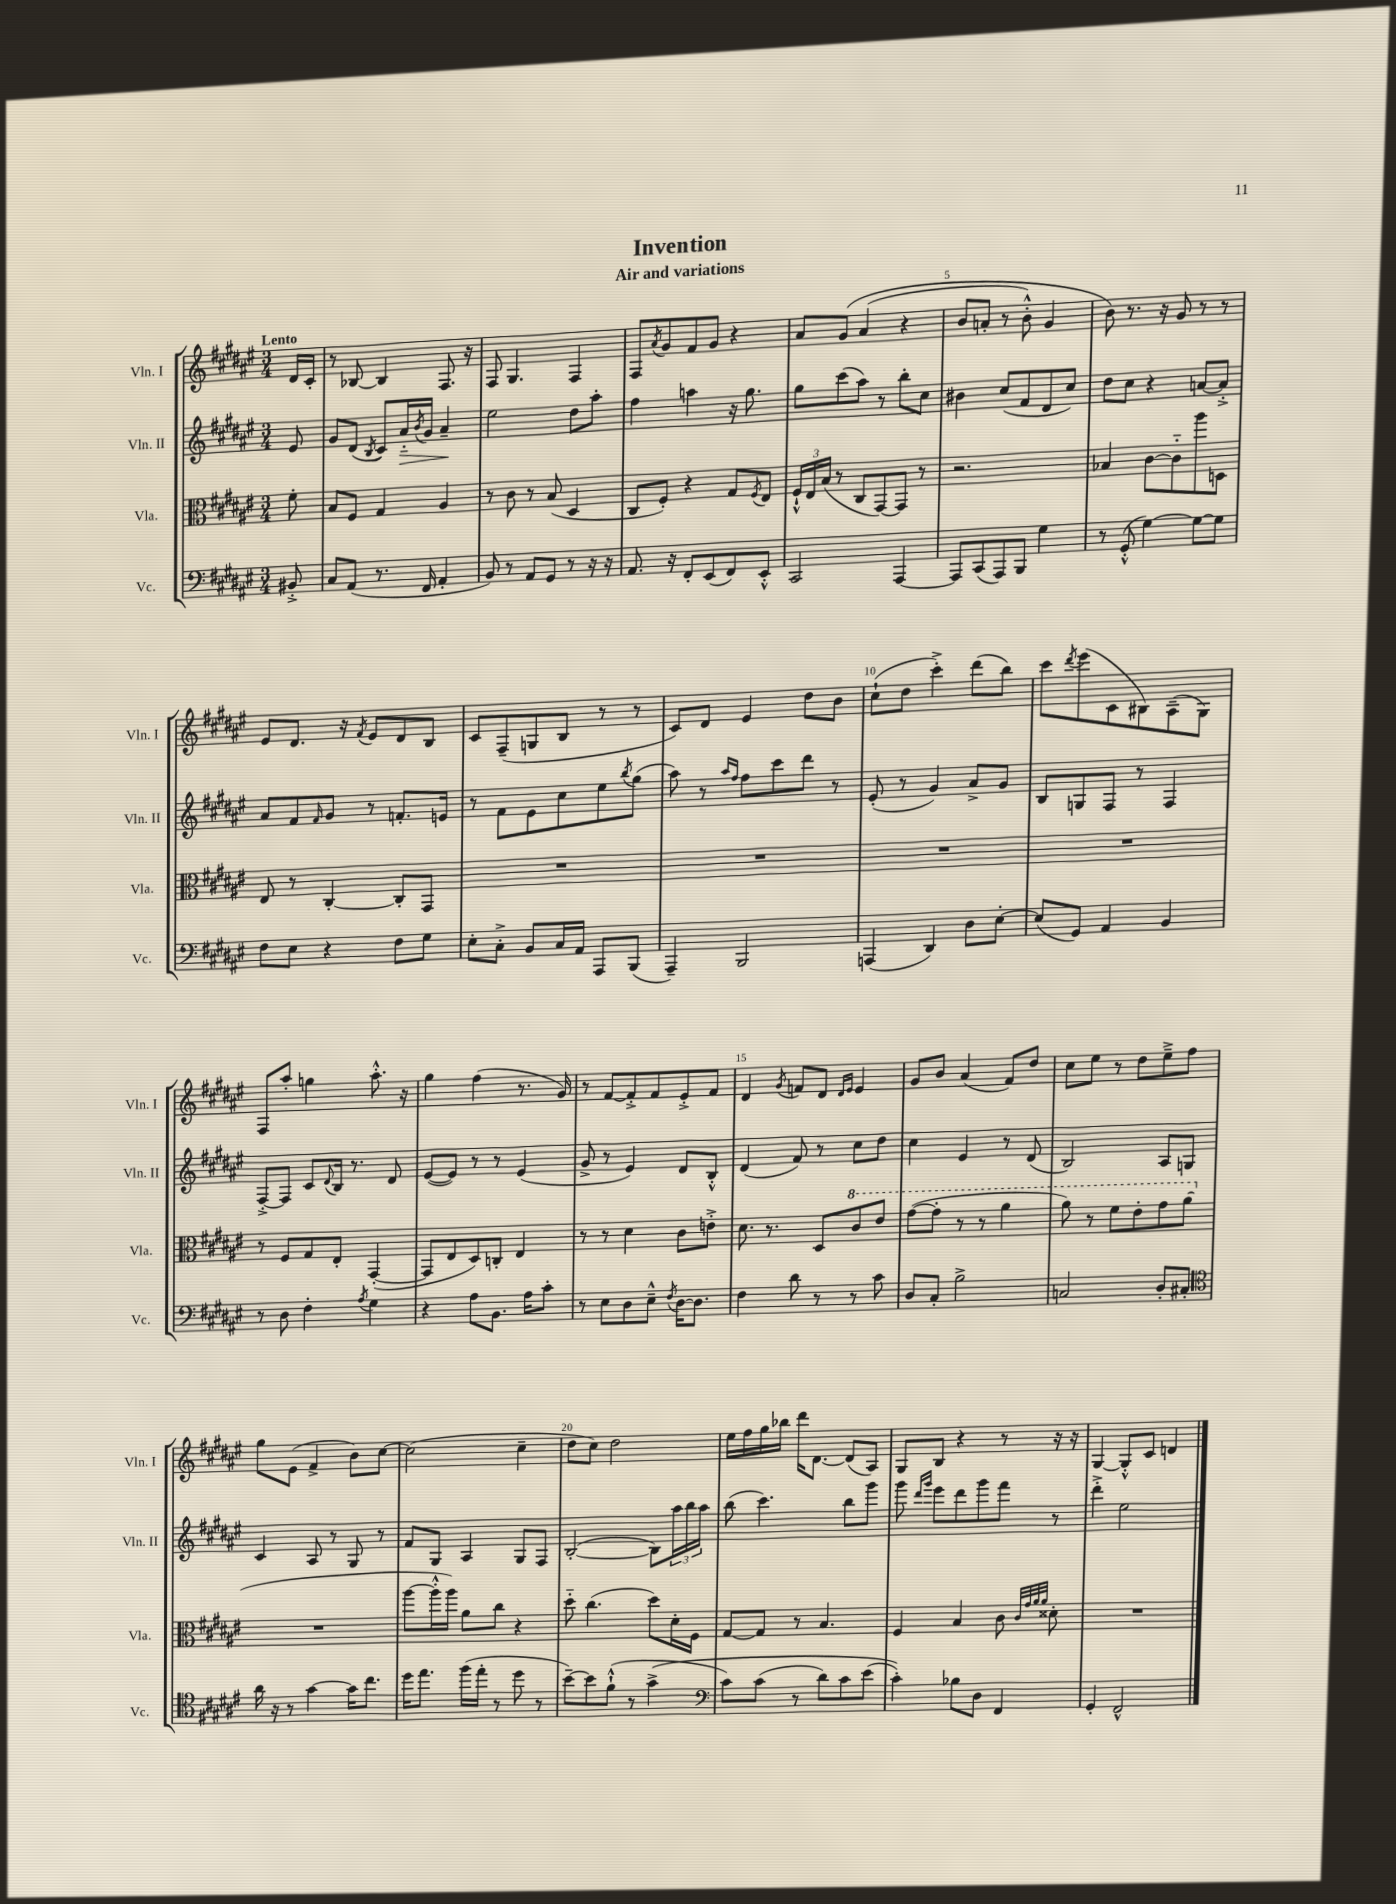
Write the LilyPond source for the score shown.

\header { title = "Invention" subtitle = "Air and variations" }
<<
\new StaffGroup <<
\new Staff = "s0" \with { instrumentName = "Vln. I" shortInstrumentName = "Vln. I" } {
    \clef treble \key fis \major \numericTimeSignature \time 3/4 \partial 8 \tempo "Lento"
    dis'16 cis'16-. |
    r8 bes8~ bes4 fis8. r16 |
    fis8 gis4. fis4 |
    fis8 \acciaccatura { ais'8 } gis'8 fis'8 gis'8 r4 |
    ais'8 gis'8\( ais'4( r4 |
    b'8 a'8-. r8 b'8-.-^) gis'4 |
    b'8\) r8. r16 gis'8 r8 r8 |
    eis'8 dis'8. r16 \acciaccatura { fis'8 } eis'8 dis'8 b8 |
    cis'8 fis8--( g8 b8 r8 r8 |
    cis'8) dis'8 eis'4 dis''8 b'8 |
    cis''8-!( dis''8 cis'''4-.->) dis'''8( b''8) |
    cis'''8 \acciaccatura { dis'''8 } eis'''8( cis'8 bis8) ais8--( gis8) |
    fis8 ais''8-. g''4 ais''8.-.-^ r16 |
    gis''4 fis''4( r8. gis'16) |
    r8 fis'8~ fis'8-.-> fis'8 eis'8-.-> fis'8 |
    dis'4 \acciaccatura { gis'8 } f'8 dis'8 \grace { dis'16 eis'16 } eis'4 |
    gis'8 b'8 ais'4( fis'8) dis''8 |
    cis''8 eis''8 r8 dis''8 eis''8---> fis''8 |
    gis''8 eis'8( fis'4-> b'8) cis''8~ |
    cis''2( cis''4-- |
    dis''8 cis''8) dis''2 |
    eis''16 fis''16 gis''16 bes''16 dis'''16 dis'8.~ dis'8( ais8) |
    gis8 b8 r4 r8 r16 r16 |
    gis4~ gis8-.-^ cis'8 d'4 \bar "|." |
}
\new Staff = "s1" \with { instrumentName = "Vln. II" shortInstrumentName = "Vln. II" } {
    \clef treble \key fis \major \numericTimeSignature \time 3/4 \partial 8
    eis'8 |
    gis'8 dis'8( \acciaccatura { b8 } cis'8) ais'16-_\> \acciaccatura { b'8 } gis'16 ais'4--\! |
    eis''2 dis''8 ais''8-. |
    fis''4 a''4 r16 gis''8. |
    gis''8 cis'''8( ais''8) r8 b''8-. cis''8 |
    bis'4 cis''8( fis'8 dis'8 cis''8) |
    dis''8 cis''8 r4 a'8~ a'8-.-> |
    ais'8 fis'8 \grace { fis'16 } gis'8 r8 f'8.-. e'16 |
    r8 fis'8 eis'8 cis''8 eis''8 \acciaccatura { b''8 } gis''8( |
    ais''8) r8 \grace { ais''16 fis''16 } fis''8 cis'''8 dis'''8 r8 |
    eis'8-.( r8 gis'4) ais'8-> gis'8 |
    b8 g8 fis8 r8 fis4 |
    fis8~-.-> fis8 cis'8 \appoggiatura { dis'8 } b16 r8. dis'8 |
    eis'8~( eis'8) r8 r8 eis'4( |
    gis'8-> r8 eis'4) dis'8 b8-.-^ |
    dis'4( fis'8) r8 cis''8 dis''8 |
    cis''4 eis'4 r8 dis'8( |
    b2) ais8 g8 |
    cis'4 ais8 r8 gis8 r8 |
    fis'8 gis8 ais4 gis8 fis8 |
    b2~-.( b8) \tuplet 3/2 { ais''16 b''16 ais''16 } |
    b''8( cis'''4.) b''8 gis'''8 |
    gis'''8 \grace { dis'''16 gis'''16 } eis'''8 dis'''8 gis'''8 fis'''8 r8 |
    dis'''4-.-> eis''2 \bar "|." |
}
\new Staff = "s2" \with { instrumentName = "Vla." shortInstrumentName = "Vla." } {
    \clef alto \key fis \major \numericTimeSignature \time 3/4 \partial 8
    fis'8-. |
    b8 fis8 gis4 ais4 |
    r8 cis'8 r8 b8( dis4 |
    cis8 fis8-.) r4 gis8 \acciaccatura { fis8 } eis8 |
    \tuplet 3/2 { fis16-!-^ eis16 b16( } r8 cis8 gis,8~) gis,8 r8 |
    r2. |
    bes4 cis'8~ cis'8-_ ais''8 d8 |
    eis8 r8 cis4~-. cis8-. gis,8 |
    R2. |
    R2. |
    R2. |
    R2. |
    r8 fis8 gis8 eis8-. gis,4~-.( |
    gis,8 eis8 dis8) c8-. eis4 |
    r8 r8 dis'4 cis'8 e'8-.-> |
    dis'8. r8. dis8 \ottava #1 cis''8 eis''8 |
    gis''8~( gis''8-. r8 r8 ais''4 |
    ais''8) r8 fis''8 eis''8-. gis''8 ais''8( \ottava #0 |
    R2. |
    ais''8~ ais''16-.-^ ais''16) ais'8 cis''8 r4 |
    dis''8-_ cis''4.( dis''8) dis'16-. fis16 |
    gis8~ gis8 r8 b4. |
    fis4 b4 cis'8 \grace { cis'32 gis'32 ais'32 ais'32 } disis'8-. |
    R2. \bar "|." |
}
\new Staff = "s3" \with { instrumentName = "Vc." shortInstrumentName = "Vc." } {
    \clef bass \key fis \major \numericTimeSignature \time 3/4 \partial 8
    bis,8-.-> |
    cis8 ais,8( r8. fis,16 ais,4-. |
    b,8) r8 ais,8 gis,8 r8 r16 r16 |
    ais,8. r16 fis,8-. eis,8( fis,8) eis,8-.-^ |
    cis,2 ais,,4~ |
    ais,,8 cis,8( ais,,8) b,,8 gis4 |
    r8 gis,8-.-^( gis4~) gis8~ gis8 |
    fis8 eis8 r4 fis8 gis8 |
    eis8-. cis8-.-> b,8 cis16 ais,16 ais,,8 b,,8( |
    ais,,4--) b,,2 |
    a,,4( dis,4) dis8 eis8~-. |
    eis8( gis,8) ais,4 b,4 |
    r8 dis8 fis4-. \acciaccatura { ais8 } gis4 |
    r4 ais8 b,8. ais16 cis'8-. |
    r8 eis8 dis8 eis8---^ \acciaccatura { fis8 } dis16~ dis8. |
    fis4 dis'8 r8 r8 cis'8 |
    dis8 cis8-. b2-> |
    c2 dis8-. cis8-. |
    \clef tenor ais'16 r16 r8 gis'4~ gis'16 cis''8. |
    dis''16 eis''8. fis''16( eis''16-. r8 dis''8 r8 |
    b'8~--) b'8 fis'8-!-^( r8 gis'4->\( |
    \clef bass cis'8) cis'8( r8 dis'8) cis'8 eis'8( |
    cis'4-.)\) bes8 dis8 fis,4 |
    gis,4-. fis,2-^ \bar "|." |
}
>>
>>
\layout { \context { \Score \override BarNumber.break-visibility = ##(#f #t #t) barNumberVisibility = #(every-nth-bar-number-visible 5) } }
